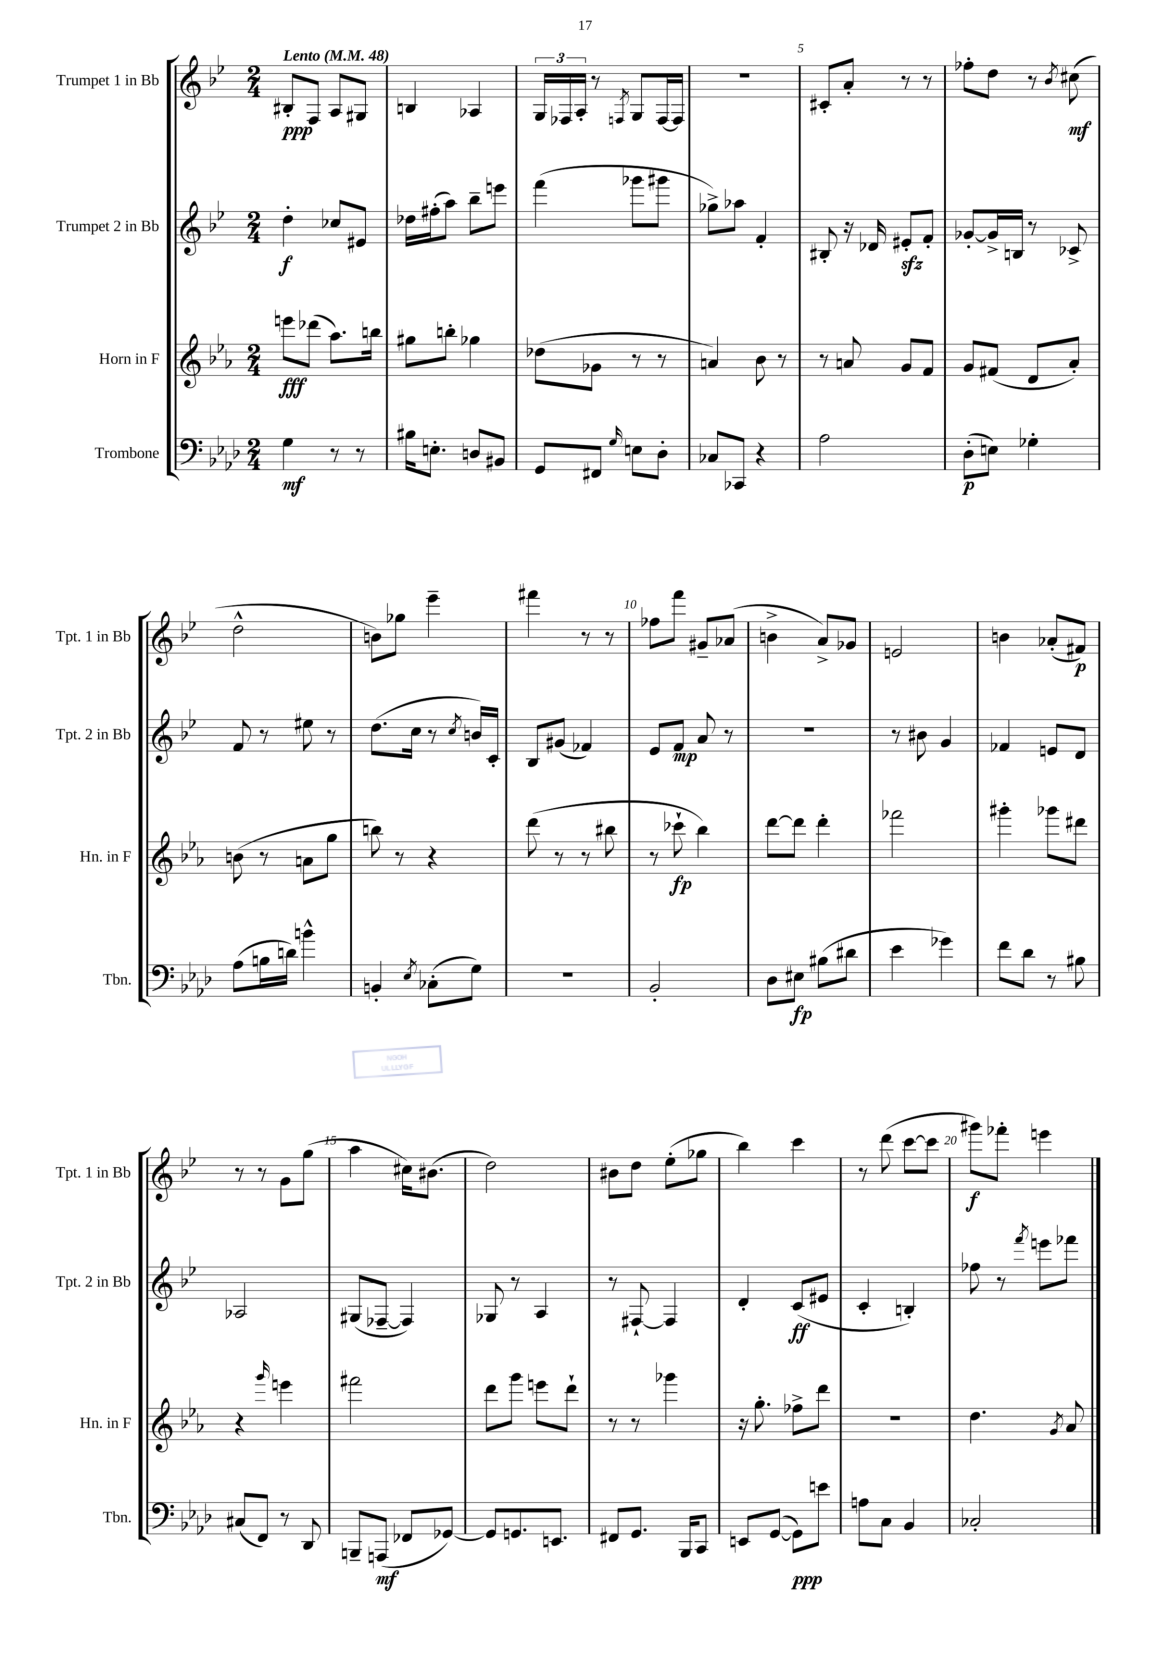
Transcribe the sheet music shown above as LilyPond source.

<<
\new StaffGroup <<
\new Staff = "s0" \with { instrumentName = "Trumpet 1 in Bb" shortInstrumentName = "Tpt. 1 in Bb" } {
    \clef treble \key bes \major \numericTimeSignature \time 2/4 \tempo "Lento" 4 = 48
    bis8-.\ppp f8 a8 gis8 |
    b4 aes4 |
    \tuplet 3/2 { g16 fes16 a16-. } r8 \acciaccatura { f8 } g8 f16~ f16 |
    r2 |
    cis'8-. a'8-. r8 r8 |
    fes''8-. d''8 r8 \acciaccatura { bes'8 } cis''8\mf( |
    d''2-^ |
    b'8) ges''8 ees'''4-- |
    fis'''4 r8 r8 |
    fes''8 f'''8 gis'8-- aes'8( |
    b'4-> a'8->) ges'8 |
    e'2 |
    b'4 aes'8-.( fis'8\p) |
    r8 r8 g'8 g''8( |
    a''4 cis''16) bis'8.( |
    d''2) |
    bis'8 d''8 ees''8-.( ges''8 |
    bes''4) c'''4 |
    r8 d'''8( c'''8~ c'''8 |
    gis'''8\f) fes'''8-. e'''4 \bar "|." |
}
\new Staff = "s1" \with { instrumentName = "Trumpet 2 in Bb" shortInstrumentName = "Tpt. 2 in Bb" } {
    \clef treble \key bes \major \numericTimeSignature \time 2/4
    d''4-.\f ces''8 eis'8 |
    des''16 fis''16-.( a''8) bes''8-- e'''8 |
    f'''4( ges'''8 gis'''8 |
    ges''8->) aes''8 f'4-. |
    bis8-. r16 des'16 eis'8-.\sfz f'8-. |
    ges'8~-. ges'16-> b16 r8 ces'8-> |
    f'8 r8 eis''8 r8 |
    d''8.( c''16 r8 \acciaccatura { c''8 } b'16) c'16-. |
    bes8 gis'8( fes'4) |
    ees'8 f'8\mp a'8 r8 |
    R2 |
    r8 bis'8 g'4 |
    fes'4 e'8 d'8 |
    aes2 |
    gis8( fes8~-- fes4) |
    ges8 r8 a4 |
    r8 fis8~-! fis4 |
    d'4-. c'8\ff( eis'8 |
    c'4-. b4-.) |
    fes''8 r8 \acciaccatura { f'''8 } e'''8 fes'''8 \bar "|." |
}
\new Staff = "s2" \with { instrumentName = "Horn in F" shortInstrumentName = "Hn. in F" } {
    \clef treble \key ees \major \numericTimeSignature \time 2/4
    e'''8\fff des'''8( aes''8.) b''16 |
    gis''8 b''8-. ges''4 |
    des''8( ges'8 r8 r8 |
    a'4) bes'8 r8 |
    r8 a'8 g'8 f'8 |
    g'8 fis'8( d'8 aes'8-.) |
    b'8( r8 a'8 g''8 |
    b''8) r8 r4 |
    d'''8( r8 r8 bis''8 |
    r8 ces'''8-!\fp bes''4) |
    d'''8~ d'''8 d'''4-. |
    fes'''2 |
    gis'''4-. ges'''8 dis'''8 |
    r4 \grace { g'''16 } e'''4 |
    fis'''2 |
    d'''8 g'''8 e'''8 d'''8-! |
    r8 r8 ges'''4 |
    r16 g''8.-. fes''8-> d'''8 |
    r2 |
    d''4. \acciaccatura { g'8 } aes'8 \bar "|." |
}
\new Staff = "s3" \with { instrumentName = "Trombone" shortInstrumentName = "Tbn." } {
    \clef bass \key aes \major \numericTimeSignature \time 2/4
    g4\mf r8 r8 |
    bis16 e8.-. d8 bis,8 |
    g,8 fis,8 \grace { g16 } e8 des8-. |
    ces8 ces,8 r4 |
    aes2 |
    des8-.\p( e8) ges4-. |
    aes8( b16 d'16) b'4-^ |
    b,4-. \acciaccatura { ees8 } ces8-.( g8) |
    r2 |
    bes,2-. |
    des8 eis8\fp bis8( dis'8 |
    ees'4 ges'4) |
    f'8 des'8 r8 bis8 |
    cis8( f,8) r8 des,8 |
    b,,8-- a,,8\mf( fes,8 ges,8~) |
    ges,8 g,8. e,8. |
    fis,8 g,8. bes,,16 c,8 |
    e,8 g,8~( g,8\ppp) e'8 |
    a8 c8 bes,4 |
    ces2-. \bar "|." |
}
>>
>>
\layout { \context { \Score \override BarNumber.break-visibility = ##(#f #t #t) barNumberVisibility = #(every-nth-bar-number-visible 5) } }
